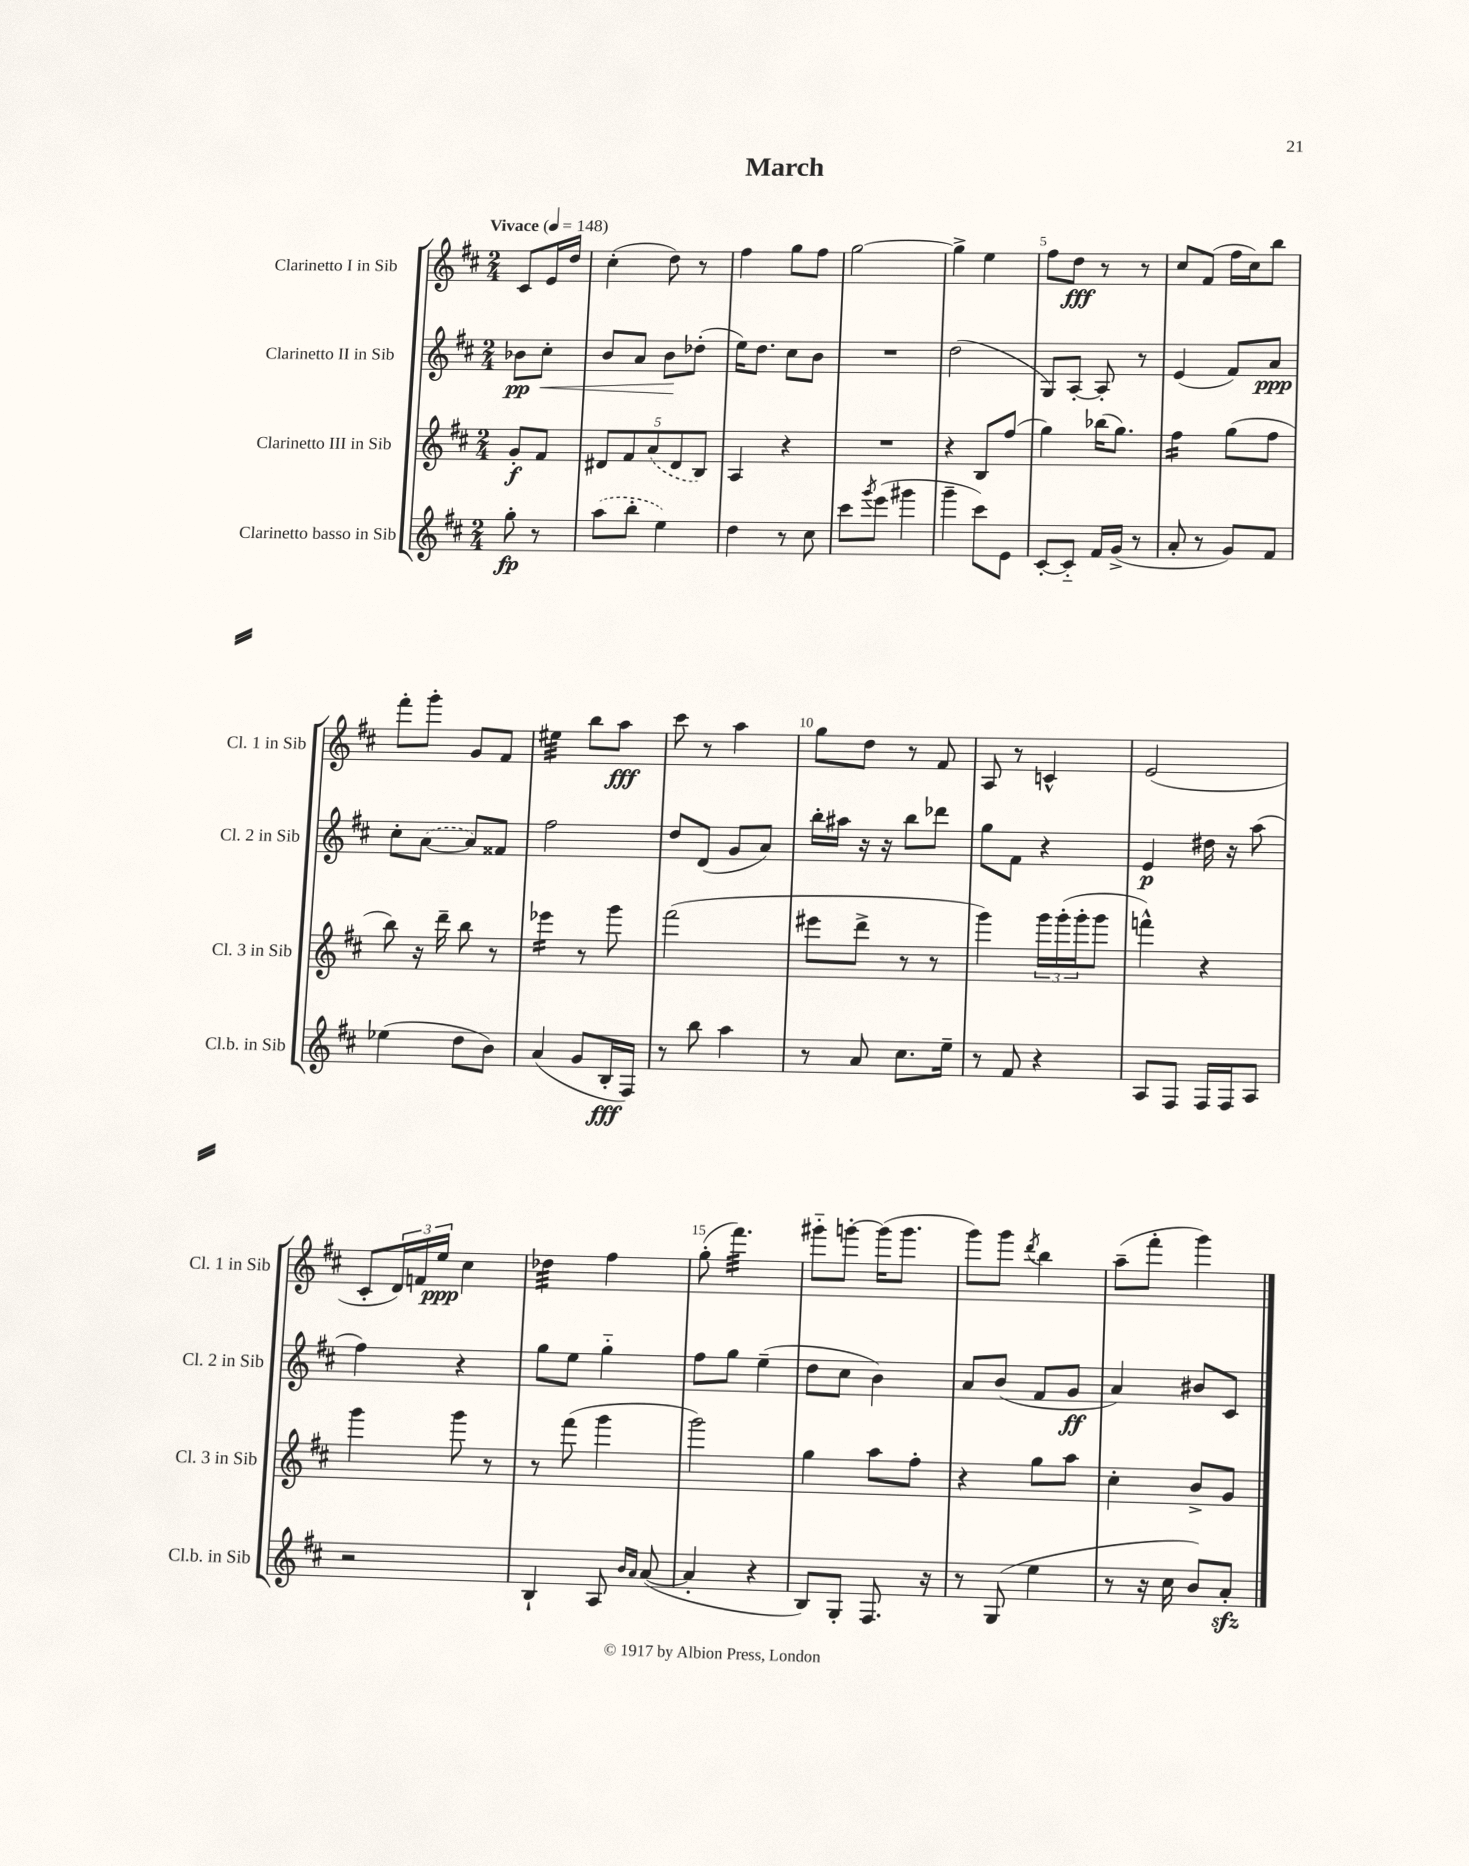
\header { title = "March" }
<<
\new StaffGroup <<
\new Staff = "s0" \with { instrumentName = "Clarinetto I in Sib" shortInstrumentName = "Cl. 1 in Sib" } {
    \clef treble \key d \major \numericTimeSignature \time 2/4 \partial 4 \tempo "Vivace" 4 = 148
    cis'8 e'16 d''16 |
    cis''4-.( d''8) r8 |
    fis''4 g''8 fis''8 |
    g''2~ |
    g''4-> e''4 |
    fis''8 d''8\fff r8 r8 |
    cis''8 fis'8( fis''16 cis''16) b''8 |
    fis'''8-. g'''8-. g'8 fis'8 |
    eis''4:32 b''8 a''8\fff |
    cis'''8 r8 a''4 |
    g''8 d''8 r8 fis'8 |
    a8 r8 c'4-^ |
    e'2( |
    cis'8-. \tuplet 3/2 { d'16) f'16 e''16\ppp } cis''4 |
    des''4:32 fis''4 |
    g''8-.( fis'''4.:32) |
    gis'''8-_ g'''8~-. g'''16( g'''8. |
    g'''8) g'''8 \acciaccatura { d'''8 } b''4 |
    a''8--( fis'''8-. g'''4) \bar "|." |
}
\new Staff = "s1" \with { instrumentName = "Clarinetto II in Sib" shortInstrumentName = "Cl. 2 in Sib" } {
    \clef treble \key d \major \numericTimeSignature \time 2/4 \partial 4
    bes'8\pp cis''8-.\< |
    b'8 a'8 b'8\! des''8-.( |
    e''16) d''8. cis''8 b'8 |
    R2 |
    d''2( |
    g8) a8~-. a8-. r8 |
    e'4( fis'8) a'8\ppp |
    cis''8-. \once \slurDashed a'8~( a'8) fisis'8 |
    fis''2 |
    d''8 d'8( g'8 a'8) |
    b''16-. ais''16 r16 r16 b''8 des'''8 |
    g''8 fis'8 r4 |
    e'4\p dis''16 r16 a''8( |
    fis''4) r4 |
    g''8 e''8 g''4-_ |
    fis''8 g''8 e''4--( |
    d''8 cis''8 b'4) |
    a'8 b'8( fis'8 g'8\ff |
    a'4) bis'8 cis'8 \bar "|." |
}
\new Staff = "s2" \with { instrumentName = "Clarinetto III in Sib" shortInstrumentName = "Cl. 3 in Sib" } {
    \clef treble \key d \major \numericTimeSignature \time 2/4 \partial 4
    g'8-.\f fis'8 |
    \tuplet 5/4 { dis'8 fis'8 \once \slurDashed a'8( dis'8 b8) } |
    a4 r4 |
    R2 |
    r4 b8 fis''8( |
    g''4) bes''16( g''8.) |
    fis''4:16 g''8( fis''8 |
    b''8) r16 d'''16-- b''8 r8 |
    ees'''4:16 r8 g'''8 |
    fis'''2( |
    eis'''8 d'''8-> r8 r8 |
    g'''4) \tuplet 3/2 { g'''16 g'''16-.( g'''16-. } g'''8 |
    f'''4-^) r4 |
    g'''4 g'''8 r8 |
    r8 fis'''8( g'''4 |
    g'''2) |
    g''4 a''8 fis''8-. |
    r4 g''8 a''8 |
    cis''4-. b'8-> g'8 \bar "|." |
}
\new Staff = "s3" \with { instrumentName = "Clarinetto basso in Sib" shortInstrumentName = "Cl.b. in Sib" } {
    \clef treble \key d \major \numericTimeSignature \time 2/4 \partial 4
    g''8-.\fp r8 |
    \once \slurDashed a''8( b''8-. e''4) |
    d''4 r8 cis''8 |
    cis'''8 \acciaccatura { g'''8 } e'''8( gis'''4 |
    g'''4-- cis'''8) e'8 |
    cis'8~-. cis'8-_ fis'16 g'16->( r8 |
    a'8-. r8 g'8) fis'8 |
    ees''4( d''8 b'8) |
    a'4( g'8 b16-.\fff fis16) |
    r8 b''8 a''4 |
    r8 a'8 cis''8. e''16-- |
    r8 fis'8 r4 |
    a8 fis8 fis16 fis16 a8 |
    r2 |
    b4-! a8 \grace { b'16 a'16 } a'8~( |
    a'4-. r4 |
    b8) g8-. fis8. r16 |
    r8 g8( e''4 |
    r8 r16 cis''16 b'8) a'8-.\sfz \bar "|." |
}
>>
>>
\layout { \context { \Score \override BarNumber.break-visibility = ##(#f #t #t) barNumberVisibility = #(every-nth-bar-number-visible 5) } }
